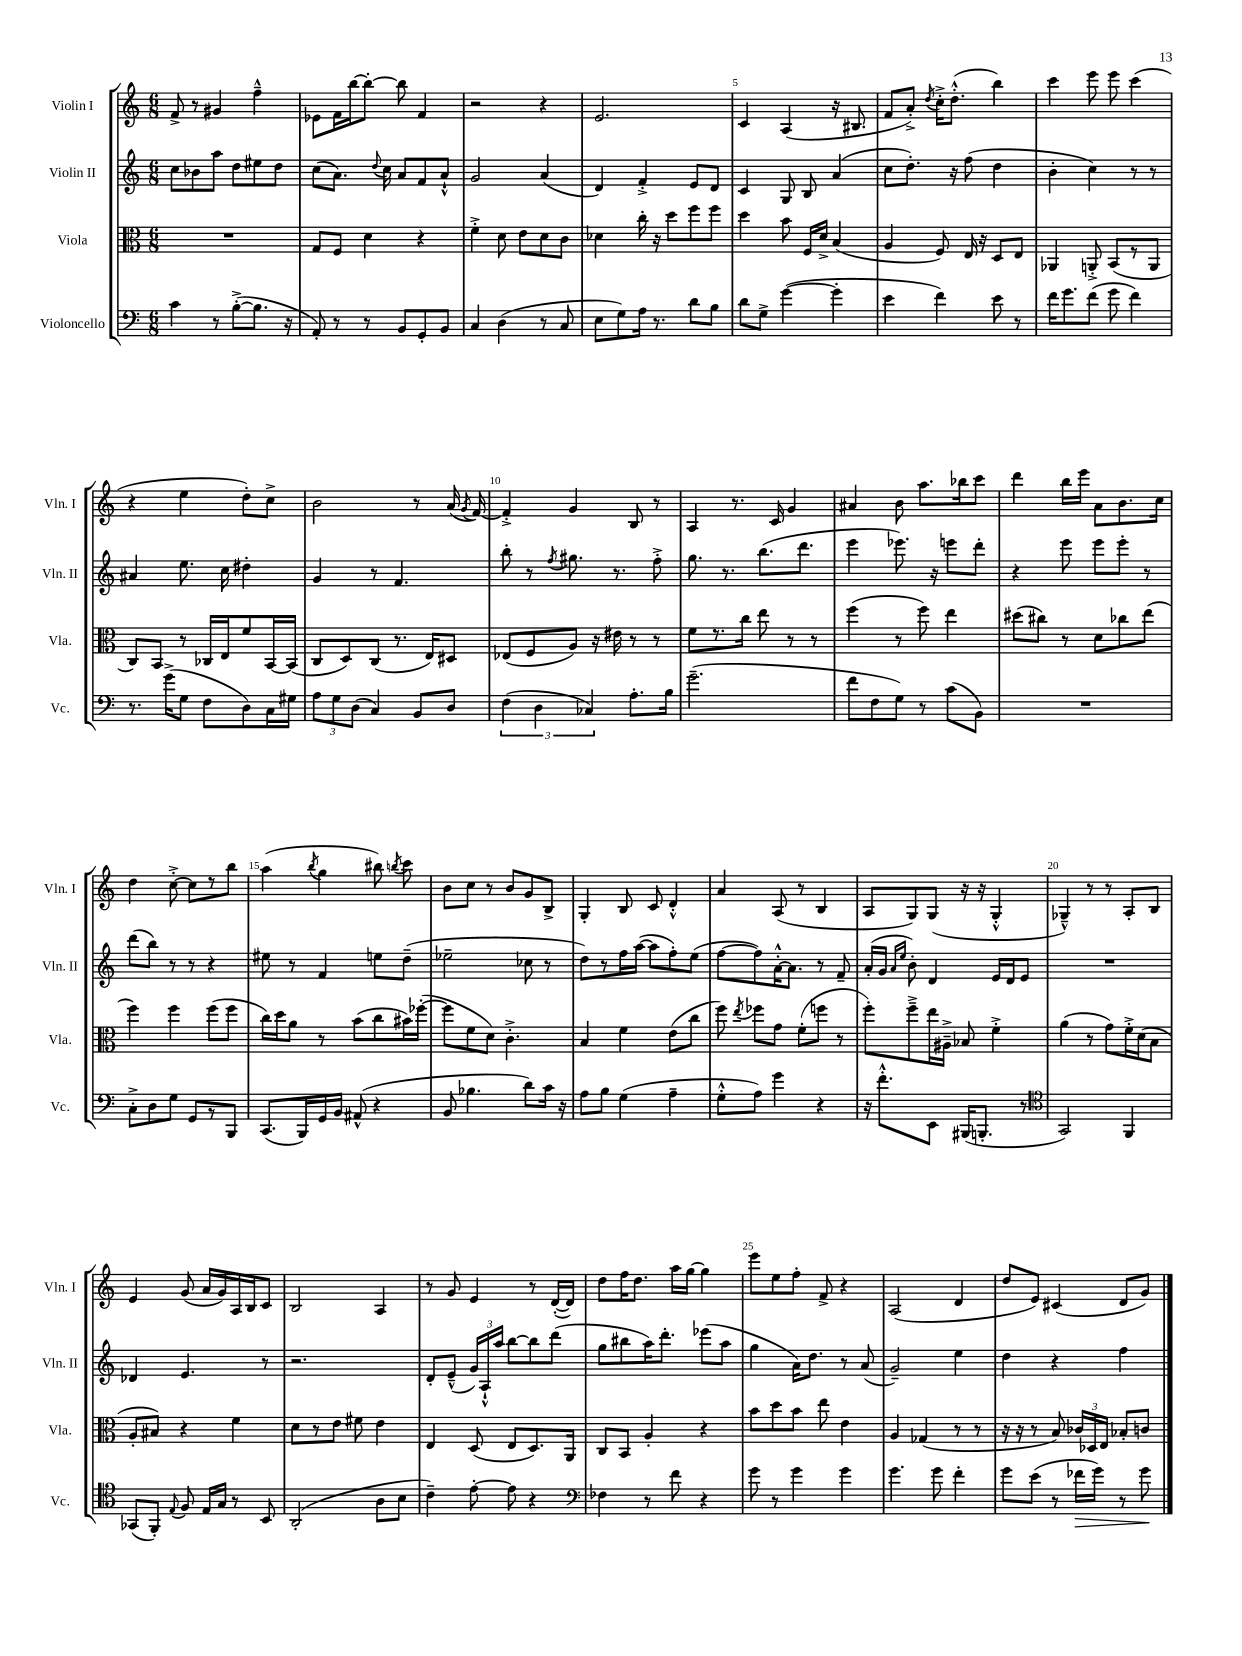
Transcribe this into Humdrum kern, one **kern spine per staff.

**kern	**dynam	**kern	**kern	**kern
*part4	*part4	*part3	*part2	*part1
*staff4	*staff4	*staff3	*staff2	*staff1
*I"Violoncello	*	*I"Viola	*I"Violin II	*I"Violin I
*I'Vc.	*	*I'Vla.	*I'Vln. II	*I'Vln. I
*clefF4	*	*clefC3	*clefG2	*clefG2
*k[]	*	*k[]	*k[]	*k[]
*M6/8	*	*M6/8	*M6/8	*M6/8
=1	=1	=1	=1	=1
4c\	.	2.r	8cc\L	8f^/
.	.	.	8b-X\	8r
8r	.	.	8aa\J	4g#X/
([8B'^\L	.	.	8dd\L	.
8.B\J]	.	.	8ee#X\	4ff~^^\
.	.	.	8dd\J	.
16r	.	.	.	.
=2	=2	=2	=2	=2
8AA'/)	.	8G/L	(8cc\L	8e-X\L
8r	.	8F/J	8.a\J)	16f\L
.	.	.	.	[16bb\J
8r	.	4d\	.	8bb'\J_
.	.	.	8qqdd/	.
.	.	.	16cc\	.
8BB/L	.	.	8a/L	8bb\]
8GG'/	.	4r	8f/	4f/
8BB/J	.	.	8a`^^/J	.
=3	=3	=3	=3	=3
4C/	.	4f'^\	2g/	2r
(4D\	.	8d\	.	.
.	.	8e\L	.	.
8r	.	8d\	(4a/	4r
8C/	.	8c\J	.	.
=4	=4	=4	=4	=4
8E\L	.	4d-X\	4d/)	2.e/
8G\)	.	.	.	.
16A\Jk	.	16cc'\	4f'^/	.
8.r	.	16r	.	.
.	.	8dd\L	.	.
8d\L	.	8ff\	8e/L	.
8B\J	.	8ff\J	8d/J	.
=5	=5	=5	=5	=5
8d\L	.	4dd\	4c/	4c/
8G^\J	.	.	.	.
([4g\	.	8b\	8G/	(4A/
.	.	16F/LL	8B/	.
.	.	16d^/JJ	.	.
4g'\]	.	(4B/	(4a/	16r
.	.	.	.	8.B#X/
=6	=6	=6	=6	=6
4e\	.	4A/	8cc\L	8f/L
.	.	.	8.dd'\J)	8a'^/J)
.	.	.	.	8qdd/
4f\)	.	8F/)	.	16cc'^\KL
.	.	.	16r	(8.dd'^^\J
.	.	16E/	(8ff\	.
.	.	16r	.	.
8e\	.	8D/L	4dd\	4bb\)
8r	.	8E/J	.	.
=7	=7	=7	=7	=7
16f\KL	.	4AA-X/	4b'\	4ccc\
8.g\	.	.	.	.
(8f\J	.	8AAn'^/	4cc\)	8eee\
8g\	.	(8BB/L	.	8eee\
4f\)	.	8r	8r	(4ccc\
.	.	8AA/J	8r	.
!!LO:LB:g=z
=8	=8	=8	=8	=8
8.r	.	8C/L)	4a#X/	4r
.	.	8BB/J	.	.
(16g^\KL	.	.	.	.
8G\J	.	8r	8.ee\	4ee\
8F\L	.	16C-X/LL	.	.
.	.	16E/J	16cc\	.
8D\)	.	8f/	4dd#X'\	8dd'\L)
16C\L	.	[16BB/L	.	8cc^\J
16G#X\JJ	.	(16BB/JJ]	.	.
=9	=9	=9	=9	=9
12A\L	.	8C/L	4g/	2b\
12G\	.	.	.	.
.	.	8D/)	.	.
(12D\J	.	.	.	.
4C/)	.	(8C/J	8r	.
.	.	8.r	4.f/	.
8BB/L	.	.	.	8r
.	.	16E/KL)	.	.
8D/J	.	8D#X/J	.	(16a/
.	.	.	.	8qg/
.	.	.	.	[16f/)
=10	=10	=10	=10	=10
(6F\	.	(8E-X/L	8bb'\	4f'^/]
.	.	8F/	8r	.
6D\	.	.	.	.
.	.	.	8qff/	.
.	.	8A/J)	8.gg#X\	4g/
6C-X/)	.	.	.	.
.	.	16r	.	.
.	.	16e#X\	8.r	.
8.A'\L	.	8r	.	8B/
.	.	8r	8ff'^\	8r
16B\Jk	.	.	.	.
=11	=11	=11	=11	=11
(2.g~\	.	8f\L	8.gg\	4A/
.	.	8.r	.	.
.	.	.	8.r	.
.	.	.	.	8.r
.	.	16cc\Jk	.	.
.	.	8ee\	(8.bb\L	.
.	.	.	.	16c/
.	.	8r	.	4g/
.	.	.	8.ddd\J	.
.	.	8r	.	.
=12	=12	=12	=12	=12
8f\L	.	(4ff\	4eee\	4a#X/
8F\	.	.	.	.
8G\J)	.	8r	8.eee-X\)	8b\
8r	.	8ff\)	.	8.aa\L
.	.	.	16r	.
(8c\L	.	4ee\	8eeen\L	.
.	.	.	.	16bb-X\k
8BB\J)	.	.	8ddd'\J	8ccc\J
=13	=13	=13	=13	=13
2.r	.	(8dd#X\L	4r	4ddd\
.	.	8cc#X\J)	.	.
.	.	8r	8eee\	16bb\LL
.	.	.	.	16eee\JJ
.	.	8d\L	8eee\L	8a\L
.	.	8cc-X\	8eee'\J	8.b\
.	.	(8ee\J	8r	.
.	.	.	.	16cc\Jk
!!LO:LB:g=z
=14	=14	=14	=14	=14
8C'^\L	.	4ff\)	(8ddd\L	4dd\
8D\	.	.	8bb\J)	.
8G\J	.	4ff\	8r	[8cc'^\
8GG/L	.	.	8r	8cc\L]
8r	.	(8ff\L	4r	8r
8BBB/J	.	8ff\J	.	8bb\J
=15	=15	=15	=15	=15
(8.CC/L	.	16cc\LL)	8ee#X\	(4aa\
.	.	16dd\J	.	.
.	.	8a\J	8r	.
16BBB/L)	.	.	.	.
.	.	.	.	8qbb/
16GG/	.	8r	4f/	4gg\
16BB/JJ	.	.	.	.
(8AA#X^^/	.	(8b\L	.	.
4r	.	8cc\	8een\L	8bb#X\)
.	.	.	.	8qbbn/
.	.	16b#X\L)	(8dd~\J	8ccc\
.	.	([16ff-X'\JJ	.	.
=16	=16	=16	=16	=16
8BB/	.	8ff-\L]	2ee-X~\	8b\L
4.B-X\	.	8f\	.	8cc\J
.	.	8d\J)	.	8r
.	.	4.c'^\	.	8b/L
8d\L)	.	.	8cc-X\	8g/
16c\Jk	.	.	8r	8B^/J
16r	.	.	.	.
=17	=17	=17	=17	=17
8A\L	.	4B/	8dd\L)	4G'/
8B\J	.	.	8r	.
(4G\	.	4f\	16ff\L	8B/
.	.	.	([16aa\JJ	.
.	.	.	8aa\L]	8c/
4A~\	.	(8e\L	8ff'\)	4d'^^/
.	.	8cc\J	(8ee\J	.
=18	=18	=18	=18	=18
8G'^^\L	.	8ff\)	[8ff\L	4a/
.	.	8qee/	.	.
8A\J)	.	8ff-X\L	8ff\])	.
4g\	.	8g\J	[16a'^^\K	(8A/
.	.	.	8.a\J]	.
.	.	(8f'\L	.	8r
4r	.	8ffn\J	8r	4B/
.	.	8r	8f~/	.
=19	=19	=19	=19	=19
16r	.	8ff'\L)	(16a'/LL	8A/L
8.f'^^\L	.	.	16g/JJ	.
.	.	.	16qqa/LL	.
.	.	.	16qqee/JJ	.
.	.	8ff~^\	8b'\)	8G/)
8EE\J	.	16ee\L	4d/	(8G/J
.	.	16A#X~^\JJ	.	.
(16BBB#X/KL	.	8B-X/	.	16r
8.BBBn'/J	.	.	.	16r
.	.	4f'^\	16e/LL	4G'^^/
.	.	.	16d/J	.
8r	.	.	8e/J	.
=20	=20	=20	=20	=20
*clefC4	*	*	*	*
2GG/)	.	(4a\	2.r	4G-X~^^/)
.	.	8r	.	8r
.	.	8g\L)	.	8r
4FF/	.	16f'^\L	.	8A'/L
.	.	(16d\J	.	.
.	.	8B\J	.	8B/J
!!LO:LB:g=z
=21	=21	=21	=21	=21
(8GG-X/L	.	8A'/L	4d-X/	4e/
8FF'/J)	.	8B#X/J)	.	.
8qqE/	.	.	.	.
8F/	.	4r	4.e/	(8g/
16E/LL	.	.	.	16a/LL
16G/JJ	.	.	.	16g/)
8r	.	4f\	.	16A/
.	.	.	.	16B/J
8BB/	.	.	8r	8c/J
=22	=22	=22	=22	=22
(2AA'/	.	8d\L	2.r	2B/
.	.	8r	.	.
.	.	8e\J	.	.
.	.	8f#X\	.	.
8A\L	.	4e\	.	4A/
8B\J	.	.	.	.
=23	=23	=23	=23	=23
4c~\)	.	4E/	8d'/L	8r
.	.	.	(8e~^^/J	8g/
[8e'\	.	(8D/	24g/LL)	4e/
.	.	.	24A`^^/	.
.	.	.	24aa/JJ	.
8e\]	.	8E/L	[8bb\L	.
4r	.	8.D/)	8bb\]	8r
.	.	.	(8ddd\J	([16d'/LL
.	.	16AA/Jk	.	16d/JJ])
=24	=24	=24	=24	=24
*clefF4	*	*	*	*
4F-X\	.	8C/L	8gg\L	8dd\L
.	.	8BB/J	8bb#X\	16ff\K
.	.	.	.	8.dd\J
8r	.	4A'/	16aa\K)	.
.	.	.	8.ddd'\J	.
8f\	.	.	.	16aa\LL
.	.	.	.	[16gg\JJ
4r	.	4r	(8eee-X\L	4gg\]
.	.	.	8aa\J	.
=25	=25	=25	=25	=25
8g\	.	8b\L	4gg\	8eee\L
8r	.	8dd\	.	8ee\
4g\	.	8b\J	16a\KL)	8ff'\J
.	.	.	8.dd\J	.
.	.	8ee\	.	8f^/
4g\	.	4e\	8r	4r
.	.	.	(8a/	.
=26	=26	=26	=26	=26
4.g\	.	4A/	2g~/)	(2A/
.	.	(4G-X/	.	.
8g\	.	.	.	.
4f'\	.	8r	4ee\	4d/
.	.	8r	.	.
=27	=27	=27	=27	=27
8g\L	.	16r	4dd\	8dd/L
.	.	16r	.	.
(8e\J	.	8r	.	8e/J)
8r	.	8B/)	4r	(4c#X/
!	!LO:HP:b	!	!	!
16f-X\LL	>	24c-X/LL	.	.
.	.	24D-X/	.	.
16g\JJ)	.	.	.	.
.	.	24E/JJ	.	.
8r	.	8B-X'/L	4ff\	8d/L
8g\	.	8cn/J	.	8g/J)
.	]	.	.	.
==	==	==	==	==
*-	*-	*-	*-	*-
